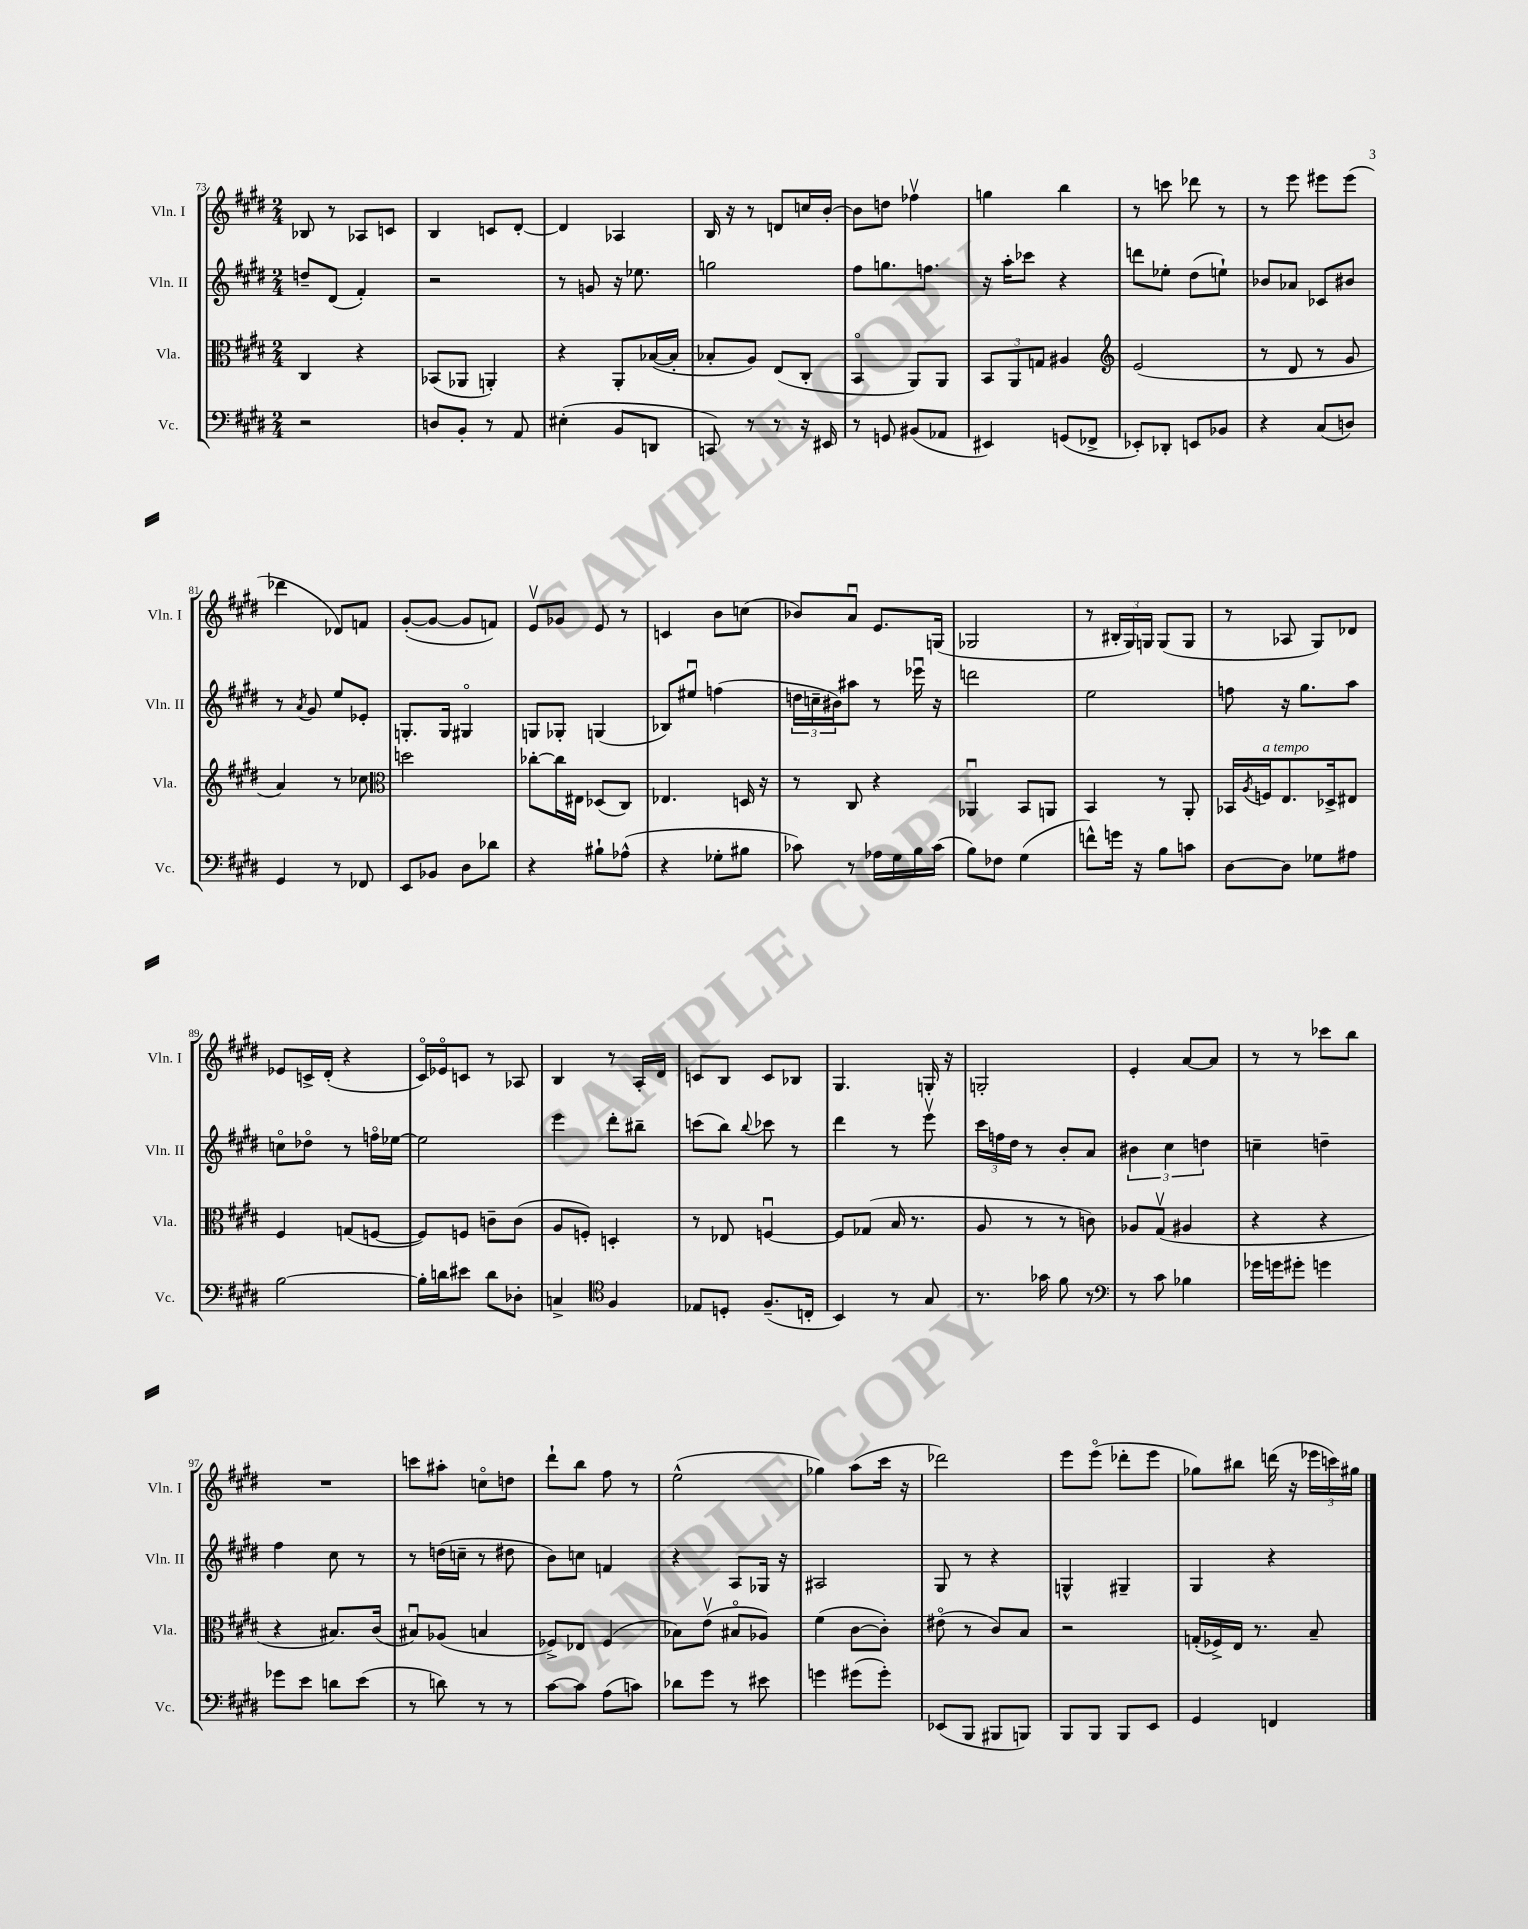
<<
\new StaffGroup <<
\new Staff = "s0" \with { instrumentName = "Vln. I" shortInstrumentName = "Vln. I" } {
    \clef treble \key e \major \numericTimeSignature \time 2/4
    bes8 r8 aes8 c'8 |
    b4 c'8 dis'8~-. |
    dis'4 aes4 |
    b16 r16 r8 d'8 c''16 b'16~-. |
    b'8 d''8 fes''4\upbow |
    g''4 b''4 |
    r8 c'''8 des'''8 r8 |
    r8 e'''8 eis'''8 eis'''8( |
    des'''4 des'8) f'8 |
    gis'8~-.( gis'8~ gis'8 f'8) |
    e'8\upbow ges'8 e'8 r8 |
    c'4 b'8 c''8( |
    bes'8) a'8\downbow e'8. g16( |
    ges2 |
    r8 \tuplet 3/2 { bis16-. gis16) g16 } g8( g8 |
    r8 aes8 gis8) des'8 |
    ees'8 c'16-> dis'16-.( r4 |
    cis'16\flageolet) ees'16\flageolet c'8 r8 aes8 |
    b4 r8 a16-. dis'16 |
    c'8 b8 c'8 bes8 |
    gis4. g16-. r16 |
    g2-. |
    e'4-. a'8~ a'8 |
    r8 r8 ces'''8 b''8 |
    R2 |
    c'''8 ais''8-. c''8\flageolet d''8 |
    dis'''8-! b''8 fis''8 r8 |
    e''2-^( |
    ges''4) a''8( cis'''16 r16 |
    des'''2) |
    e'''8 e'''8\flageolet( des'''8-. e'''8 |
    ges''8) bis''8 d'''16( r16 \tuplet 3/2 { ees'''16 c'''16) gis''16 } \bar "|." |
}
\new Staff = "s1" \with { instrumentName = "Vln. II" shortInstrumentName = "Vln. II" } {
    \clef treble \key e \major \numericTimeSignature \time 2/4
    d''8-- dis'8( fis'4-.) |
    r2 |
    r8 g'8 r16 ees''8. |
    g''2 |
    fis''8 g''8. f''8. |
    r16 a''16-. ces'''8 r4 |
    d'''8 ees''8-. dis''8( e''8-!) |
    bes'8 aes'8 ces'8 bis'8 |
    r8 \acciaccatura { a'8 } gis'8 e''8 ees'8-. |
    g8.-. g16 gis4\flageolet |
    g8 ges8-. g4( |
    bes8) eis''8\downbow f''4( |
    \tuplet 3/2 { d''16 c''16-- bis'16) } ais''8 r8 ees'''16\downbow r16 |
    d'''2 |
    e''2 |
    f''8 r16 gis''8. a''8 |
    c''8\flageolet des''8\flageolet r8 f''16\flageolet ees''16~ |
    ees''2 |
    e'''4 dis'''8-. bis''8-- |
    c'''8( b''8) \appoggiatura { b''8 } ces'''8 r8 |
    dis'''4 r8 e'''8\upbow |
    \tuplet 3/2 { cis'''16 f''16 dis''16 } r8 b'8-. a'8 |
    \tuplet 3/2 { bis'4 cis''4 d''4 } |
    c''4-- d''4-- |
    fis''4 cis''8 r8 |
    r8 d''16( c''16-- r8 dis''8 |
    b'8) c''8 f'4 |
    r4 a8 ges16 r16 |
    ais2 |
    gis8 r8 r4 |
    g4-^ gis4-- |
    gis4 r4 \bar "|." |
}
\new Staff = "s2" \with { instrumentName = "Vla." shortInstrumentName = "Vla." } {
    \clef alto \key e \major \numericTimeSignature \time 2/4
    cis4 r4 |
    bes,8( aes,8 a,4-.) |
    r4 a,8-. bes16~( bes16-. |
    bes8-. a8) e8( cis8-. |
    b,4\flageolet a,8) a,8 |
    \tuplet 3/2 { b,8 a,8 g8 } ais4 |
    \clef treble e'2( |
    r8 dis'8 r8 gis'8 |
    a'4) r8 ces''8 |
    \clef alto d''2 |
    ces''8~-. ces''16 eis16 des8( cis8) |
    ees4. d16 r16 |
    r8 cis8 r4 |
    aes,4\downbow b,8 a,8 |
    b,4 r8 a,8-. |
    bes,16 \acciaccatura { a8 } f16^\markup { \italic "a tempo" } e8. des16-> eis8 |
    fis4 g8( f8~ |
    f8) f8 c'8-- c'8( |
    a8 f8-.) d4-. |
    r8 ees8 f4~\downbow |
    f8 ges8( b16 r8. |
    a8 r8 r8 c'8) |
    aes8 gis8\upbow( ais4 |
    r4 r4 |
    r4 bis8.) cis'16( |
    bis8\downbow) aes8( b4 |
    fes8->) ees8 fes4( |
    bes8) e'8\upbow( bis8\flageolet aes8) |
    fis'4( cis'8~ cis'8-.) |
    eis'8\flageolet( r8 cis'8) b8 |
    r2 |
    g16-.( fes16->) e16 r8. b8-- \bar "|." |
}
\new Staff = "s3" \with { instrumentName = "Vc." shortInstrumentName = "Vc." } {
    \clef bass \key e \major \numericTimeSignature \time 2/4
    r2 |
    d8 b,8-. r8 a,8 |
    eis4-.( b,8 d,8 |
    c,8) r8 r8 r16 eis,16 |
    r8 g,8 bis,8( aes,8 |
    eis,4) g,8( fes,8-> |
    ees,8-.) des,8-. e,8 bes,8 |
    r4 cis8( d8) |
    gis,4 r8 fes,8 |
    e,8 bes,8 dis8 des'8 |
    r4 bis8-! aes8-^( |
    r4 ges8-. bis8 |
    ces'8) r8 aes16 gis16 b16 ces'16( |
    b8) fes8 gis4( |
    f'8-^) g'16 r16 b8 c'8 |
    dis8~ dis8 ges8 ais8 |
    b2~ |
    b16-. d'16 eis'8 d'8 des8-. |
    c4-> \clef tenor fis4 |
    ees8 d8-. fis8.--( c16-. |
    b,4) r8 gis8 |
    r8. ges'16 fis'8 r8 |
    \clef bass r8 cis'8 bes4 |
    ges'16 g'16 gis'8-. g'4 |
    ges'8 e'8 d'8 e'8( |
    r8 d'8) r8 r8 |
    cis'8~ cis'8 a8( c'8) |
    des'8 gis'8 r8 eis'8 |
    g'4 gis'8( gis'8-.) |
    ees,8( b,,8 bis,,8 b,,8) |
    b,,8 b,,8 b,,8 e,8 |
    gis,4 f,4 \bar "|." |
}
>>
>>
\layout { \context { \Score currentBarNumber = #73 } }
